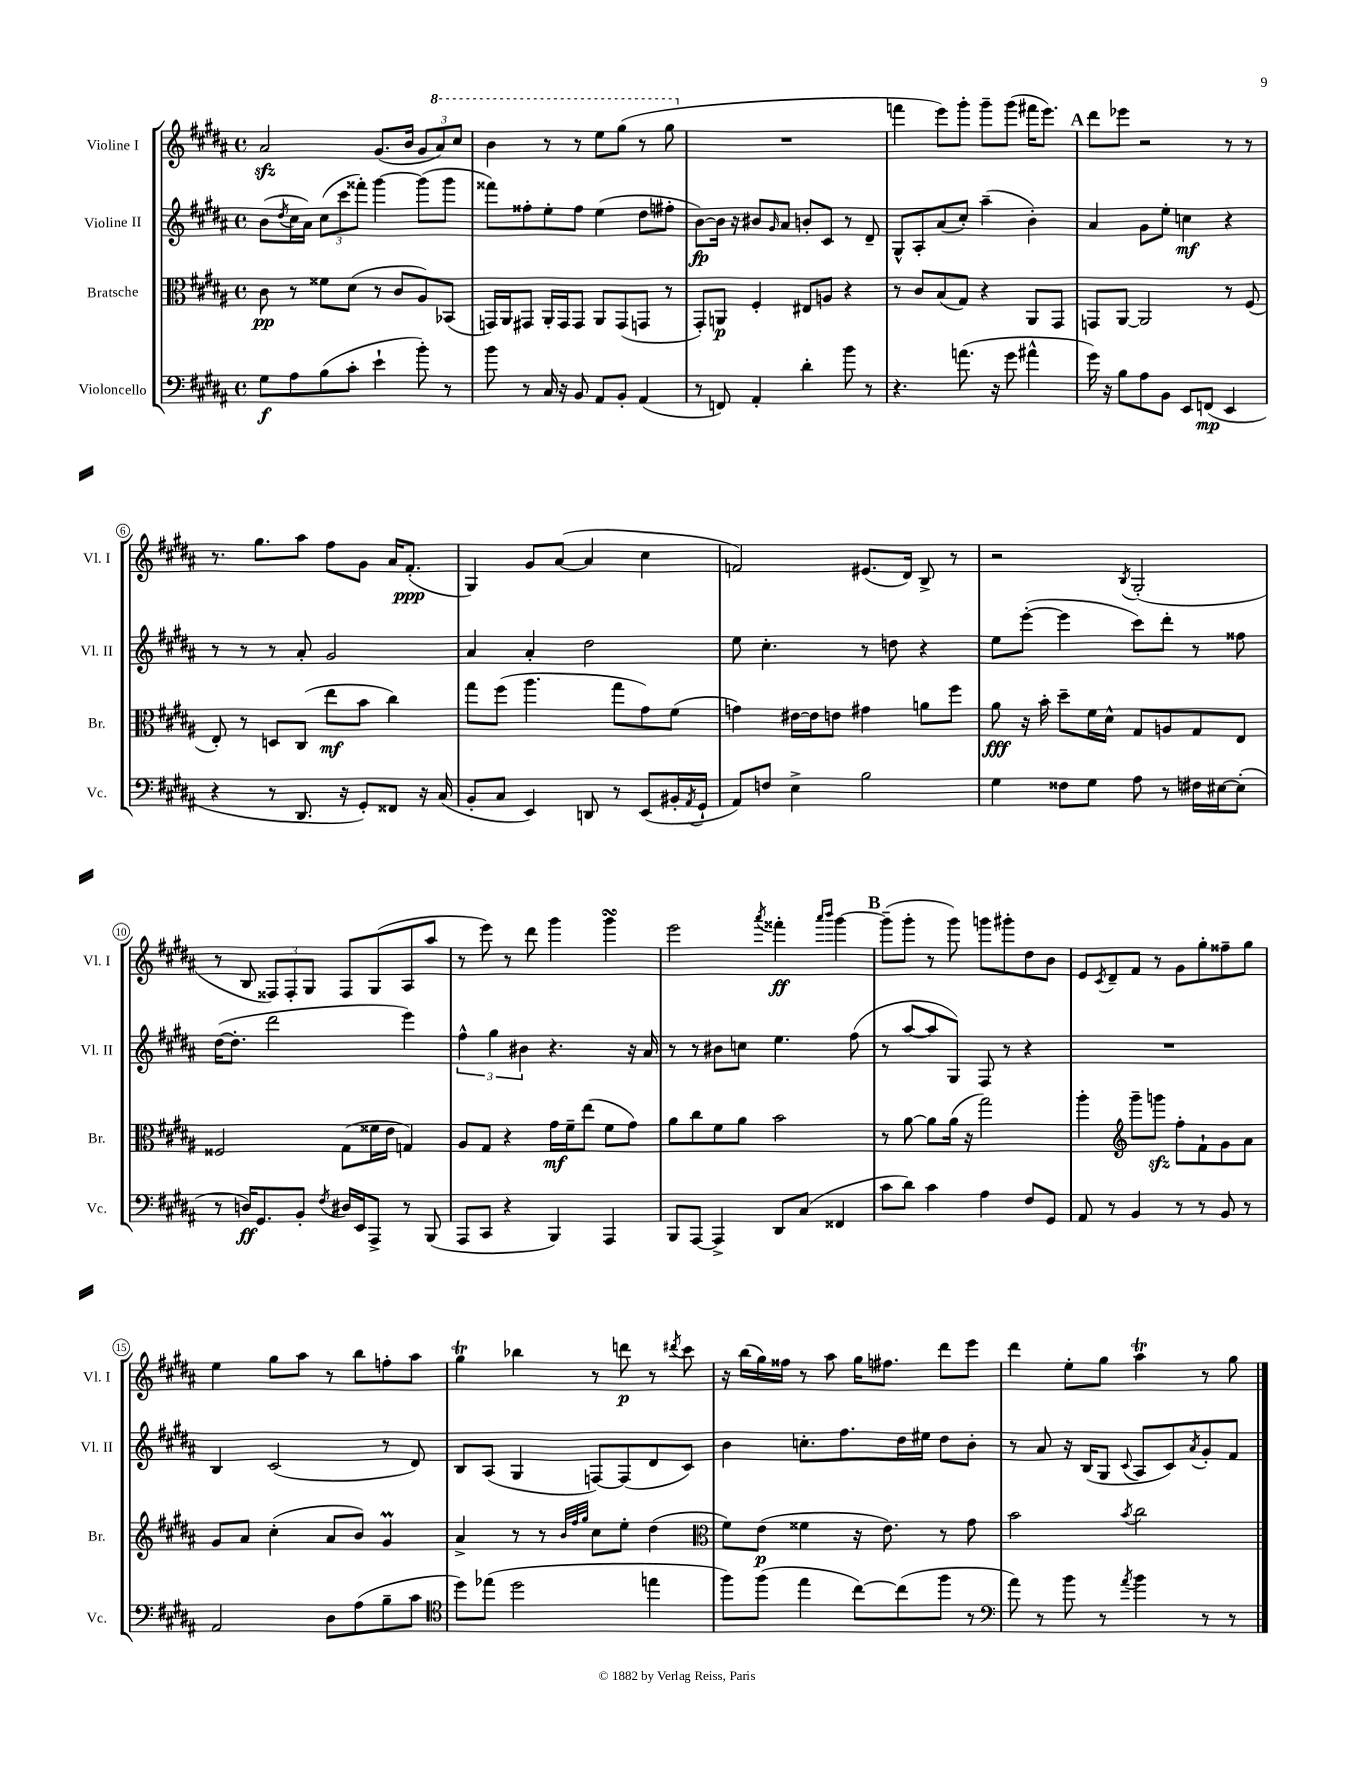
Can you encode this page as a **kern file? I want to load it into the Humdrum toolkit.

**kern	**kern	**kern	**kern
*staff4	*staff3	*staff2	*staff1
*clefF4	*clefC3	*clefG2	*clefG2
*k[f#c#g#d#a#]	*k[f#c#g#d#a#]	*k[f#c#g#d#a#]	*k[f#c#g#d#a#]
*M4/4	*M4/4	*M4/4	*M4/4
*met(c)	*met(c)	*met(c)	*met(c)
8G#	8c#	(8b	2a#
.	.	8qdd#	.
8A#	8r	16cc#	.
.	.	16a#)	.
(8B	8f##	(12cc#	.
.	.	12ccc#	.
8c#'	(8d#	.	.
.	.	12fff##')	.
4e`	8r	[4ggg#	(8.g#
.	8c#	.	.
.	.	.	16b
8b')	8A#)	(8ggg#]	12g#
.	.	.	12aa#)
8r	(8BB-	8ggg#	.
.	.	.	12ccc#
=	=	=	=
8b	16GG)	8fff##)	4bb
.	16AA#	.	.
8r	8GG#	8ff##'	.
16C#	16AA#'	8ee'	8r
16r	16GG#	.	.
8BB	8GG#	8ff##	8r
8AA#	8AA#	(4ee	8eee
8BB'	(8GG#	.	(8ggg#
(4AA#	8GG	8dd#	8r
.	8r	8ff#'	8ggg#
=	=	=	=
8r	8GG#')	[8b)	1r
8FF)	8AA	16b]	.
.	.	16r	.
4AA#'	4F#'	8b#	.
.	.	16qqg#	.
.	.	8a#	.
4d#'	8E#	8b'	.
.	8A	8c#	.
8b	4r	8r	.
8r	.	8d#~	.
=	=	=	=
4.r	8r	8G#^^	4fff
.	8c#	8A#'	.
.	(8B	(8a#	8eee)
(8.a	8G#)	8cc#')	8ggg#'
.	4r	(4aa#~	8ggg#~
16r	.	.	.
8g#	.	.	(8ggg#
4a#^^	8AA#	4b')	16fff#
.	.	.	8.eee)
.	8GG#	.	.
=	=	=	=
16g#)	8GG	4a#	8ddd#
16r	.	.	.
8B	[8AA#	.	8eee-
8A#	2AA#]	8g#	2r
8BB	.	8ee'	.
8EE	.	4cc	.
(8FF	.	.	.
4EE	8r	4r	8r
.	(8F#	.	8r
=	=	=	=
4r	8E')	8r	8.r
.	8r	8r	.
.	.	.	8.gg#
8r	8D	8r	.
8.DD#	(8C#	8a#'	8aa#
.	8ee	2g#	8ff#
16r	.	.	.
8GG#')	8b	.	8g#
8FF##	4cc#)	.	16a#
.	.	.	(8.f#'
16r	.	.	.
(16C#	.	.	.
=	=	=	=
8BB'	8gg#	4a#	4G#)
8C#	(8ff#	.	.
4EE)	4.aa#	4a#'	8g#
.	.	.	([8a#
8DD	.	2dd#	4a#]
8r	8gg#	.	.
(8EE	8g#)	.	4cc#
16BB#'	(8f#	.	.
8qAA#	.	.	.
16GG#`	.	.	.
=	=	=	=
8AA#)	4g)	8ee	2f)
8F	.	4.cc#'	.
4E^	[16e#	.	.
.	16e#]	.	.
.	8e	.	.
2B	4g#	8r	(8.e#
.	.	8dd	.
.	.	.	16d#)
.	8a	4r	8B^
.	8ff#	.	8r
=	=	=	=
4G#	8a#	8ee	2r
.	16r	([8eee'	.
.	16b'	.	.
8F##	8dd#~	4eee]	.
8G#	16f#	.	.
.	16d#^^	.	.
.	.	.	8qB
8A#	8G#	8ccc#)	(2G#'
8r	8A	8ddd#'	.
16F#	8G#	8r	.
[16E#	.	.	.
(8E#']	8E	8ff##	.
=	=	=	=
8r	2F##	([16dd#	8r
.	.	8.dd#']	.
16D)	.	.	8B
8.GG#	.	.	.
.	.	2ddd#	12F##)
.	.	.	12F##'
8BB'	.	.	.
.	.	.	12G#
8qF#	.	.	.
16D#	(8G#	.	8F##
16EE	.	.	.
8AAA#^	16f##	.	(8G#
.	16e	.	.
8r	4G)	4eee)	8A#
(8BBB	.	.	8aa#
=	=	=	=
8AAA#	8A#	6ff#^^	8r
8CC#	8G#	.	8eee)
.	.	6gg#	.
4r	4r	.	8r
.	.	6b#	.
.	.	.	8ddd#
4BBB)	16g#	4.r	4ggg#
.	16f#~	.	.
.	(8ee	.	.
4AAA#	8f#	.	4ggg#
.	8g#)	16r	.
.	.	16a#	.
=	=	=	=
8BBB	8a#	8r	2eee
[8AAA#	8cc#	8r	.
4AAA#^]	8f#	8b#	.
.	8a#	8cc	.
.	.	.	8qaaa#
8DD#	2b	4.ee	4fff##'
(8C#	.	.	.
.	.	.	16qqaaa#
.	.	.	16qqbbb
4FF##	.	.	[4ggg#
.	.	(8ff#	.
=	=	=	=
8c#	8r	8r	(8ggg#~]
8d#)	[8a#	[8aa#	8ggg#'
4c#	8a#]	8aa#]	8r
.	(16a#	8G#)	8ggg#)
.	16r	.	.
4A#	2gg#)	8F#	8ggg
.	.	8r	8ggg#'
8F#	.	4r	8dd#
8GG#	.	.	8b
=	=	=	=
8AA#	4aa#'	1r	8e
.	.	.	8qc#
8r	.	.	8d#~
*	*clefG2	*	*
4BB	8ggg#~	.	8f#
.	8ggg	.	8r
8r	8ff#'	.	8g#
8r	8f#`	.	8gg#'
8BB	8g#	.	8ff##~
8r	8a#	.	8gg#
=	=	=	=
2AA#	8g#	4B	4ee
.	8a#	.	.
.	(4cc#'	(2c#	8gg#
.	.	.	8aa#
8D#	8a#	.	8r
(8A#	8b)	.	8bb
8B~	4g#	8r	8ff'
8c#	.	8d#)	8aa#
=	=	=	=
*clefC4	*	*	*
8dd#)	4a#^	8B	4gg#
(8ee-	.	(8A#	.
2dd#	8r	4G#	4bb-
.	8r	.	.
.	32qqb	.	.
.	32qqff#	.	.
.	32qqgg#	.	.
.	8cc#	[8F)	8r
.	8ee'	(8F]	8ddd
4ee	(4dd#	8d#	8r
.	.	.	8qddd#
.	.	8c#)	8ccc#
=	=	=	=
*	*clefC3	*	*
8ff#)	8f#)	4b	16r
.	.	.	(16bb
(8ff#	(8e	.	16gg#)
.	.	.	16ff##
4ee	4f##	8.cc'	8r
.	.	.	8aa#
.	.	8.ff#	.
[8cc#)	16r	.	16gg#
.	8.e)	.	8.ff#
(8cc#]	.	16dd#	.
.	.	16ee#	.
8ff#	8r	8dd#	8ddd#
8r	8g#	8b'	8eee
=	=	=	=
*clefF4	*	*	*
8a#)	2b	8r	4ddd#
8r	.	8a#	.
8b	.	16r	8ee'
.	.	(16B	.
8r	.	8G#	8gg#
8qa#	8qb	8qqc#	.
4b	2cc#	8A#	4aa#
.	.	8c#)	.
.	.	8qa#	.
8r	.	8g#'	8r
8r	.	8f#	8gg#
==	==	==	==
*-	*-	*-	*-
